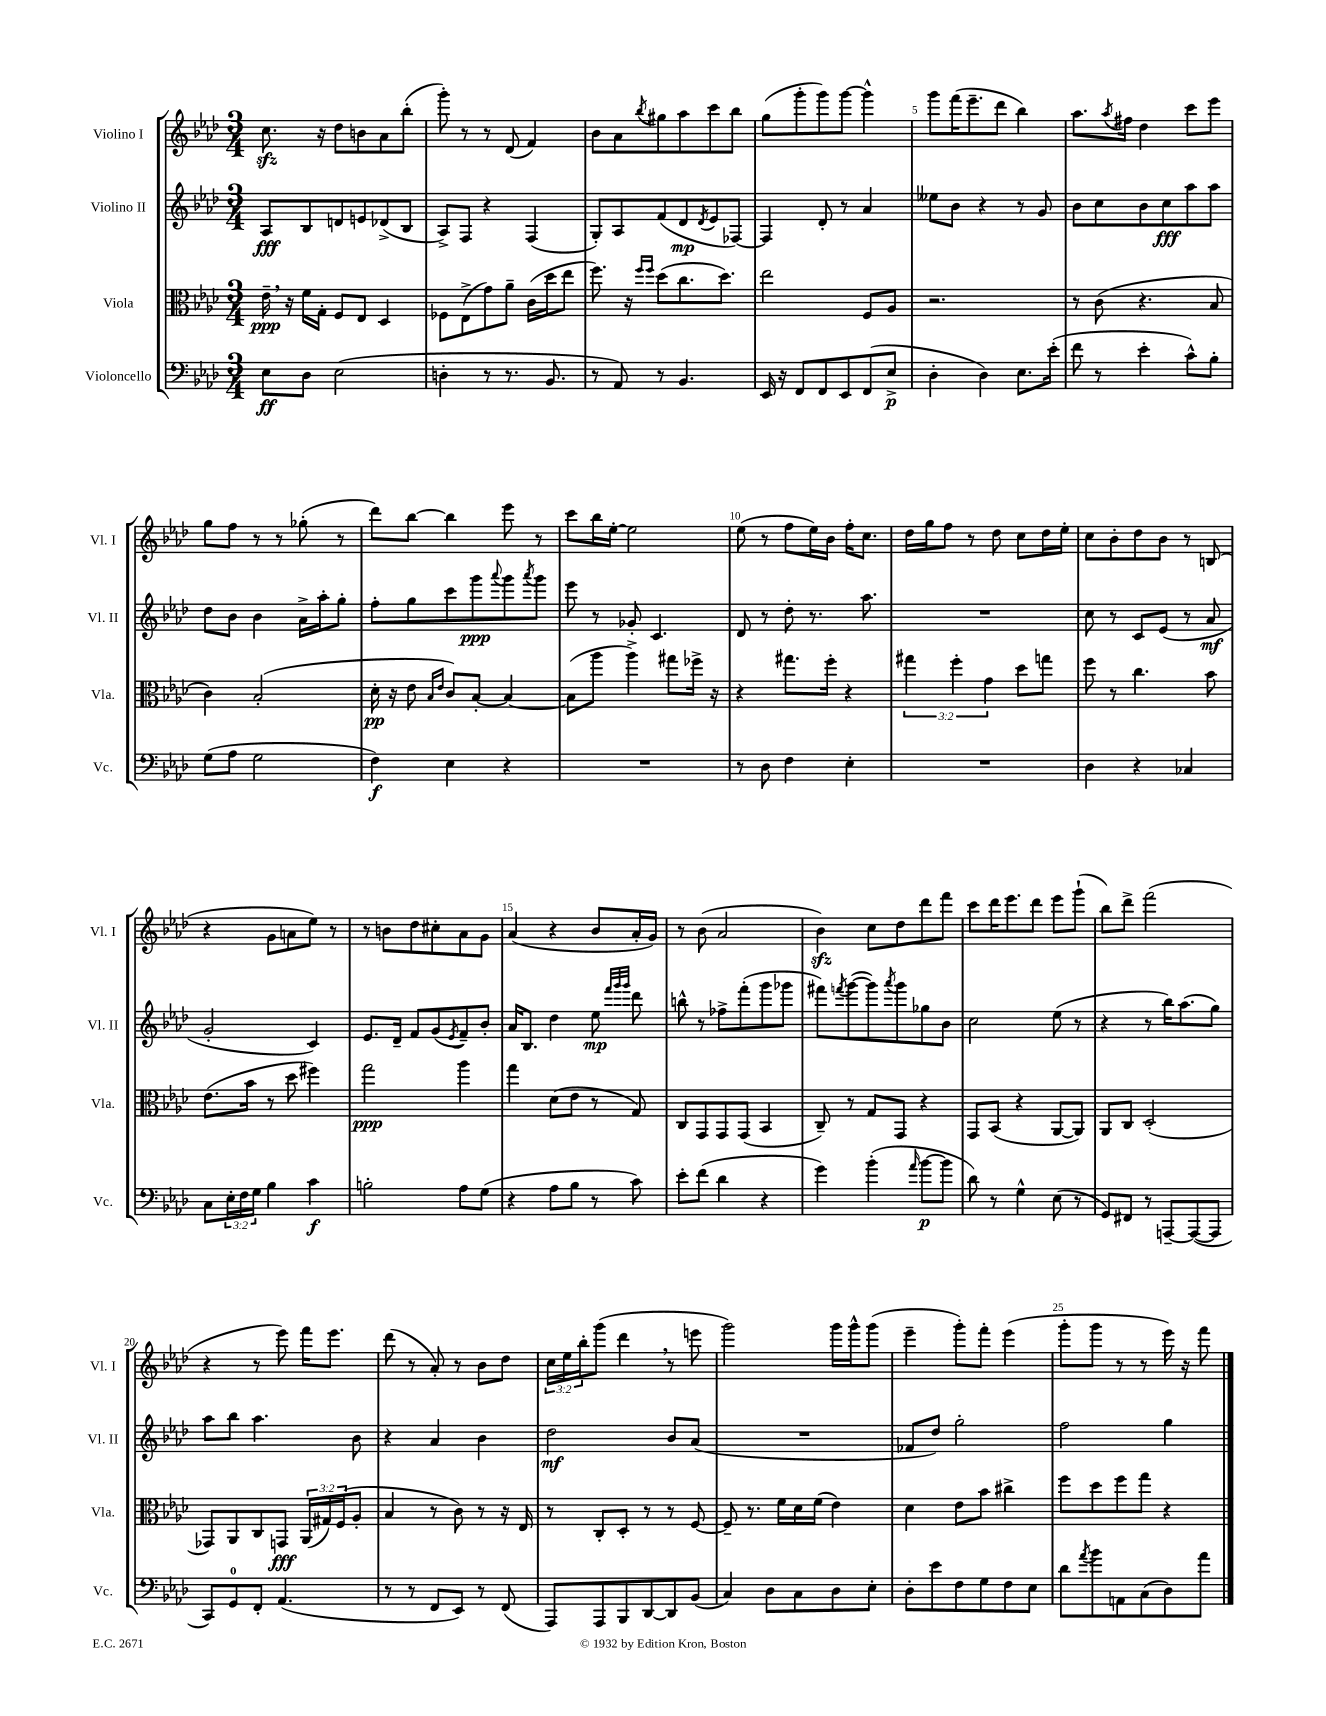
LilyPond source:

<<
\new StaffGroup <<
\new Staff = "s0" \with { instrumentName = "Violino I" shortInstrumentName = "Vl. I" } {
    \clef treble \key aes \major \numericTimeSignature \time 3/4 \override Staff.TupletNumber.text = #tuplet-number::calc-fraction-text
    c''8.\sfz r16 des''8 b'8 aes'8 bes''8-.( |
    g'''8-.) r8 r8 des'8( f'4) |
    bes'8 aes'8 \acciaccatura { bes''8 } gis''8 aes''8 c'''8 bes''8 |
    g''8( g'''8-. g'''8) g'''8~ g'''4-^ |
    g'''8 f'''16( ees'''8.-- des'''8 bes''4) |
    aes''8. \acciaccatura { aes''8 } fis''16 des''4 c'''8 ees'''8 |
    g''8 f''8 r8 r8 ges''8-.( r8 |
    des'''8) bes''8~ bes''4 ees'''8 r8 |
    c'''8 bes''16 ees''16~-. ees''2 |
    ees''8( r8 f''8 ees''16) bes'16 f''16-. c''8. |
    des''16 g''16 f''8 r8 des''8 c''8 des''16 ees''16-. |
    c''8 bes'8-. des''8 bes'8 r8 b8( |
    r4 g'8 a'8 ees''8) r8 |
    r8 b'8 des''8 cis''8-. aes'8 g'8 |
    aes'4( r4 bes'8 aes'16-. g'16) |
    r8 bes'8( aes'2 |
    bes'4\sfz) c''8 des''8 des'''8 f'''8 |
    c'''8 des'''16 ees'''8. des'''8 ees'''8 g'''8-!( |
    bes''8) des'''8-> f'''2( |
    r4 r8 ees'''8) f'''16 ees'''8. |
    des'''8( r8 aes'8-.) r8 bes'8 des''8 |
    \tuplet 3/2 { c''16 ees''16 bes''16-. } g'''8( des'''4 \breathe r8 e'''8 |
    g'''2) g'''16 g'''16-^ g'''8( |
    ees'''4-- g'''8-.) f'''8-. ees'''4( |
    g'''8-. g'''8 r8 r8 ees'''16) r16 f'''8 \bar "|." |
}
\new Staff = "s1" \with { instrumentName = "Violino II" shortInstrumentName = "Vl. II" } {
    \clef treble \key aes \major \numericTimeSignature \time 3/4
    aes8\fff bes8 d'8 e'8 des'8->( bes8 |
    aes8->) f8 r4 f4( |
    g8-.) aes8 f'8( des'8\mp \acciaccatura { des'8 } ees'8 fes8~) |
    fes4 des'8-. r8 aes'4 |
    eeses''8 bes'8 r4 r8 g'8 |
    bes'8 c''8 bes'8 c''8\fff aes''8 aes''8 |
    des''8 bes'8 bes'4 aes'16-> aes''16-. g''8-. |
    f''8-. g''8 c'''8 g'''8\ppp \appoggiatura { aes'''8 } g'''8 \acciaccatura { aes'''8 } g'''8 |
    ees'''8 r8 ges'8-. c'4. |
    des'8 r8 des''8-. r8. aes''8. |
    R2. |
    c''8 r8 c'8 ees'8( r8 aes'8\mf |
    g'2-. c'4) |
    ees'8. des'16-- f'8 g'8( \acciaccatura { ees'8 } f'8--) bes'8-. |
    aes'16 bes8. des''4 ees''8\mp \grace { f'''32 g'''32 g'''32 } des'''8 |
    b''8-^ r8 fes''8-> f'''8-.( g'''8 ges'''8 |
    fis'''8) \acciaccatura { f'''8 } g'''8~( g'''8) \acciaccatura { aes'''8 } g'''8 ges''8 bes'8 |
    c''2 ees''8( r8 |
    r4 r8 bes''16) aes''8.( g''8) |
    aes''8 bes''8 aes''4. bes'8 |
    r4 aes'4 bes'4 |
    des''2\mf bes'8 aes'8( |
    R2. |
    fes'8 des''8) g''2-. |
    f''2 g''4 \bar "|." |
}
\new Staff = "s2" \with { instrumentName = "Viola" shortInstrumentName = "Vla." } {
    \clef alto \key aes \major \numericTimeSignature \time 3/4 \override Staff.TupletNumber.text = #tuplet-number::calc-fraction-text
    ees'16--\ppp \breathe r16 f'16 g16-. f8 ees8 des4 |
    fes8 ees8->( g'8) aes'8-- c'16( des''16 ees''8 |
    f''8.) r16 \grace { f''16 f''16 } des''8( c''8. des''8.) |
    ees''2 f8 aes8 |
    r2. |
    r8 c'8( r4. bes8 |
    c'4) bes2-.( |
    des'16-.\pp r16 ees'8 \grace { bes16 ees'16 } c'8) bes8~-. bes4~ |
    bes8( aes''8 aes''4->) gis''8 fes''16-> r16 |
    r4 gis''8. f''16-. r4 |
    \tuplet 3/2 { gis''4 f''4-. g'4 } des''8 g''8 |
    f''8 r8 c''4. bes'8 |
    ees'8.( bes'16 r8 des''8 fis''4) |
    g''2\ppp aes''4 |
    g''4 des'8( ees'8 r8 g8) |
    c8 g,8 g,8 g,8( bes,4 |
    c8--) r8 g8 g,8 r4 |
    g,8 bes,8( r4 aes,8~ aes,8) |
    aes,8 c8 des2-.( |
    ges,8) aes,8 c8 g,8\fff \tuplet 3/2 { aes,16( gis16) f16( } aes8-. |
    bes4 r8 c'8) r8 r16 ees16 |
    r8 c8-. des8-. r8 r8 f8~ |
    f8-- r8. f'16 des'16 f'16( ees'4) |
    des'4 ees'8 bes'8 cis''4-> |
    f''8 des''8 f''8 g''8 r4 \bar "|." |
}
\new Staff = "s3" \with { instrumentName = "Violoncello" shortInstrumentName = "Vc." } {
    \clef bass \key aes \major \numericTimeSignature \time 3/4 \override Staff.TupletNumber.text = #tuplet-number::calc-fraction-text
    ees8\ff des8 ees2( |
    d4-. r8 r8. bes,8. |
    r8 aes,8) r8 bes,4. |
    ees,16 r16 f,8 f,8 ees,8 f,8( ees8->\p |
    des4-. des4) ees8. ees'16-.( |
    f'8 r8 ees'4-. c'8-^) bes8-. |
    g8( aes8 g2 |
    f4\f) ees4 r4 |
    R2. |
    r8 des8 f4 ees4-. |
    R2. |
    des4 r4 ces4 |
    c8 \tuplet 3/2 { ees16-. f16 g16 } bes4 c'4\f |
    b2-. aes8 g8( |
    r4 aes8 bes8 r8 c'8) |
    ees'8-. f'8( des'4 r4 |
    g'4) bes'4-.( \grace { aes'16 } bes'8~\p bes'8 |
    des'8) r8 g4-^ ees8( r8 |
    g,8) fis,8 r8 a,,8~-- a,,8~( a,,8 |
    c,8) g,8-0 f,8-. aes,4.( |
    r8 r8 f,8 ees,8) r8 f,8( |
    aes,,8) aes,,8 bes,,8 des,8~ des,8 bes,8( |
    c4) des8 c8 des8 ees8-. |
    des8-. ees'8 f8 g8 f8 ees8 |
    des'8 \acciaccatura { aes'8 } bes'8 a,8 c8( des8) aes'8 \bar "|." |
}
>>
>>
\layout { \context { \Score \override BarNumber.break-visibility = ##(#f #t #t) barNumberVisibility = #(every-nth-bar-number-visible 5) } }
